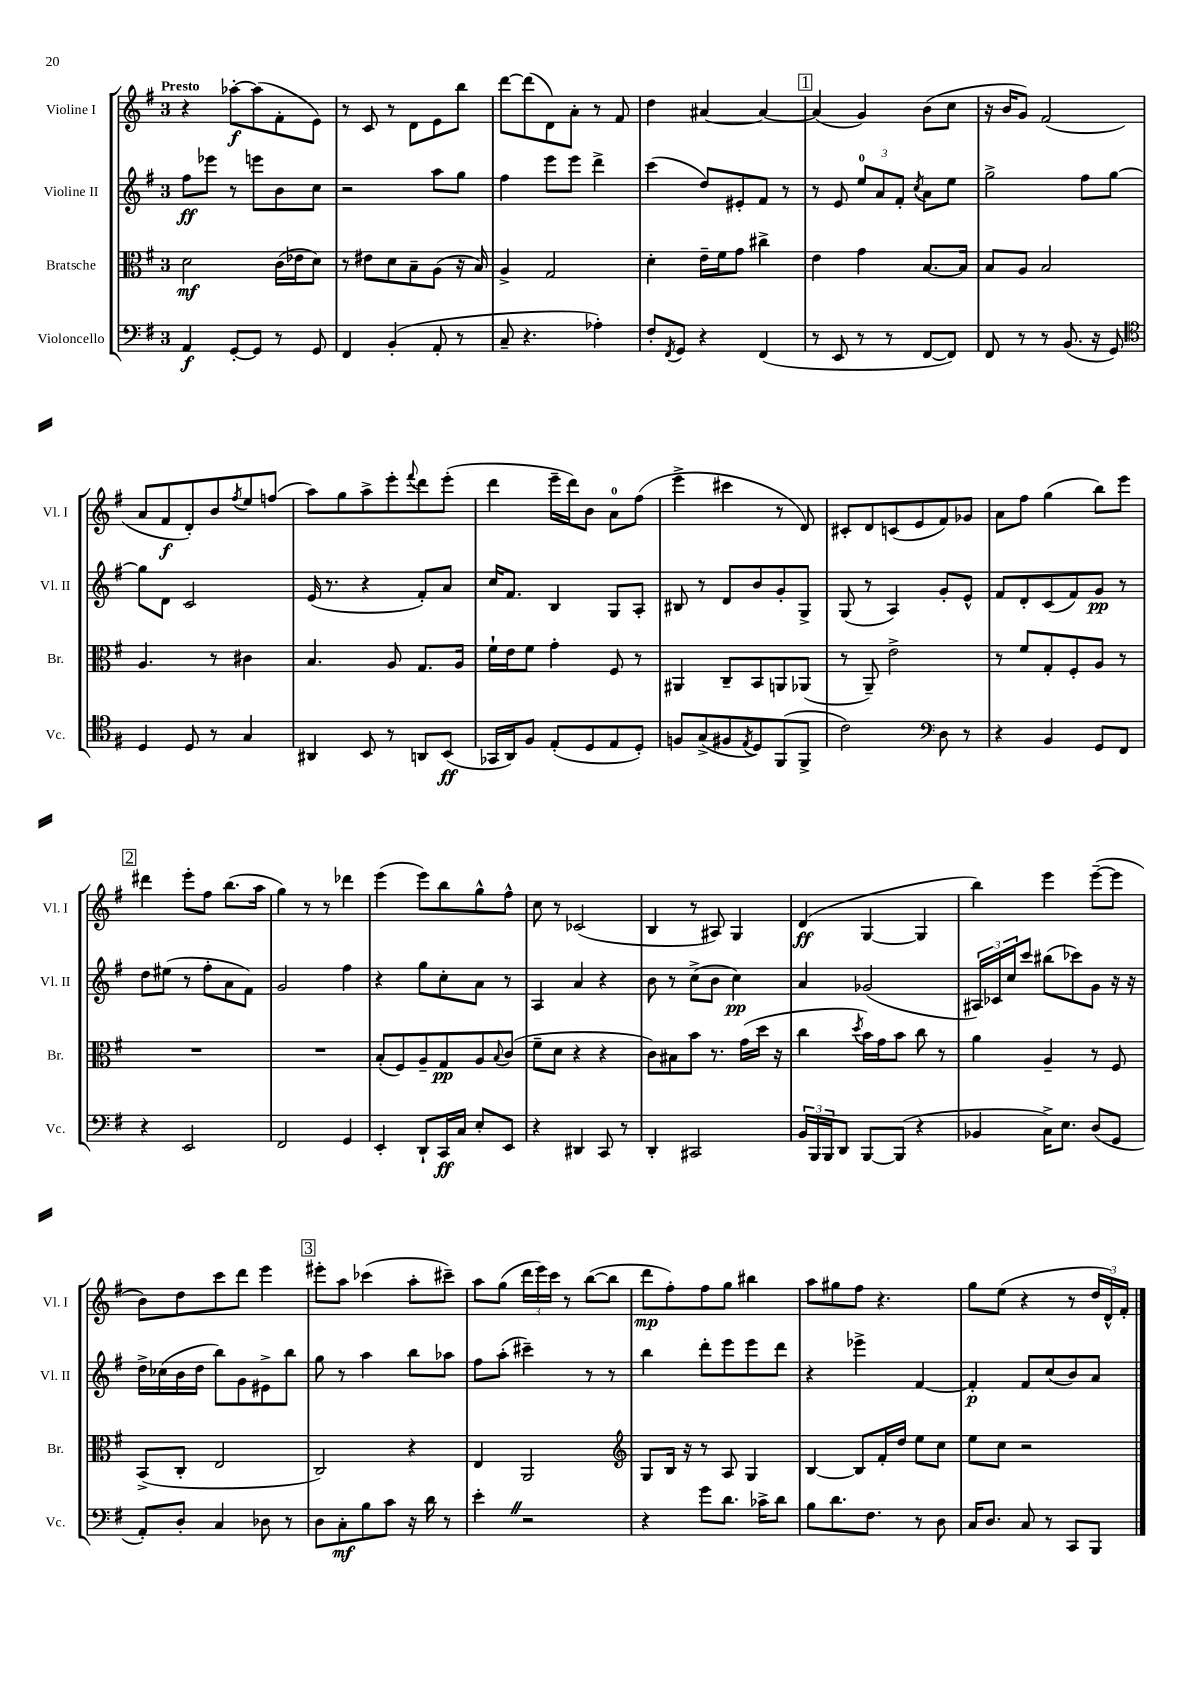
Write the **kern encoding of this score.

**kern	**kern	**kern	**kern
*staff4	*staff3	*staff2	*staff1
*clefF4	*clefC3	*clefG2	*clefG2
*k[f#]	*k[f#]	*k[f#]	*k[f#]
*M3/4	*M3/4	*M3/4	*M3/4
4AA	2d	8ff#	4r
.	.	8eee-	.
[8GG'	.	8r	[8aa-'
8GG]	.	8eee	(8aa-]
8r	(16c	8b	8f#'
.	16e-	.	.
8GG	8d)	8cc	8e)
=	=	=	=
4FF#	8r	2r	8r
.	8e#	.	8c
(4BB'	8d	.	8r
.	8B~	.	8d
8AA'	(8A	8aa	8e
8r	16r	8gg	8bb
.	16B)	.	.
=	=	=	=
8C~	4A^	4ff#	[8ddd
4.r	.	.	(8ddd]
.	2G	8eee	8d)
.	.	8eee	8a'
4A-')	.	4ddd^	8r
.	.	.	8f#
=	=	=	=
8F#'	4d'	(4ccc	4dd
8qFF#	.	.	.
8GG	.	.	.
4r	16e~	8dd)	[4a#
.	16f#	.	.
.	8g	8e#'	.
(4FF#	4cc#^	8f#	4a#_
.	.	8r	.
=	=	=	=
8r	4e	8r	(4a#]
8EE	.	8e	.
8r	4g	12ee	4g)
.	.	12a	.
8r	.	.	.
.	.	12f#'	.
.	.	8qcc	.
[8FF#	[8.B	8a	(8b
8FF#])	.	8ee	8cc
.	16B]	.	.
=	=	=	=
8FF#	8B	2gg^	16r
.	.	.	16b
8r	8A	.	8g)
8r	2B	.	(2f#
(8.BB	.	.	.
.	.	8ff#	.
16r	.	.	.
8GG)	.	[8gg	.
=	=	=	=
*clefC4	*	*	*
4D	4.A	8gg]	8a
.	.	8d	8f#
8D	.	2c	8d')
8r	8r	.	8b
.	.	.	8qff#
4G	4c#	.	8ee
.	.	.	(8ff
=	=	=	=
4AA#	4.B	(16e	8aa)
.	.	8.r	.
.	.	.	8gg
8BB	.	4r	8aa^
8r	8A	.	8eee'
.	.	.	8qqfff#
8AA	8.G	8f#')	8ddd
(8BB	.	8a	(8eee'
.	16A	.	.
=	=	=	=
16GG-	16f#`	16cc	4ddd
16AA)	16e	8.f#	.
8F#	8f#	.	.
(8E'	4g'	4B	16eee~
.	.	.	16ddd)
8D	.	.	8b
8E	8F#	8G	8a
8D')	8r	8A'	(8ff#
=	=	=	=
8F	4AA#	8B#	4eee^
(8G^	.	8r	.
8F#	8C~	8d	4ccc#
8qE	.	.	.
8D)	8BB	8b	.
(8FF#	8AA	8g'	8r
8FF#^	(8AA-	8G^	8d)
=	=	=	=
2c)	8r	(8G	8c#'
.	8AA~)	8r	8d
.	2e^	4A)	(8c
.	.	.	8e
*clefF4	*	*	*
8D	.	8g'	8f#)
8r	.	8e^^	8g-
=	=	=	=
4r	8r	8f#	8a
.	8f#	8d'	8ff#
4BB	8G'	(8c	(4gg
.	8F#'	8f#)	.
8GG	8A	8g	8bb)
8FF#	8r	8r	8eee
=	=	=	=
4r	2.r	8dd	4ddd#
.	.	(8ee#	.
2EE	.	8r	8eee'
.	.	8ff#'	8ff#
.	.	8a	(8.bb
.	.	8f#)	.
.	.	.	16aa
=	=	=	=
2FF#	2.r	2g	4gg)
.	.	.	8r
.	.	.	8r
4GG	.	4ff#	4ddd-
=	=	=	=
4EE'	(8B'	4r	(4eee
.	8F#)	.	.
8DD`	8A~	8gg	8eee)
16CC	8G	8cc'	8bb
16C	.	.	.
8E'	8A	8a	8gg^^
.	8qqB	.	.
8EE	(8c	8r	8ff#^^
=	=	=	=
4r	8f#~	4A	8cc
.	8d	.	8r
4DD#	4r	4a	(2c-
8CC	4r	4r	.
8r	.	.	.
=	=	=	=
4DD'	8c)	8b	4B
.	8B#	8r	.
2CC#	8b	(8cc^	8r
.	8.r	8b	8A#)
.	.	4cc)	4G
.	(16g	.	.
.	16dd	.	.
.	16r	.	.
=	=	=	=
24BB	4cc	4a	(4d
24BBB	.	.	.
24BBB	.	.	.
8DD	.	.	.
.	8qdd	.	.
[8BBB	16b)	(2g-	[4G
.	16g	.	.
(8BBB]	8b	.	.
4r	8cc	.	4G]
.	8r	.	.
=	=	=	=
4BB-	4a	24A#)	4bb)
.	.	24c-	.
.	.	24cc	.
.	.	8ccc	.
16C^)	4A~	(8bb#	4eee
8.E	.	.	.
.	.	8ccc-)	.
(8D	8r	8g	([8eee~
8GG	8F#	16r	8eee]
.	.	16r	.
=	=	=	=
8AA')	(8BB^	16dd^	8b)
.	.	(16cc-	.
8D'	8C'	16b	8dd
.	.	16dd	.
4C	2E	8bb)	8ccc
.	.	8g	8ddd
8D-	.	8e#^	4eee
8r	.	8bb	.
=	=	=	=
8D	2C)	8gg	8eee#'
8C'	.	8r	8aa
8B	.	4aa	(4ccc-
8c	.	.	.
16r	4r	8bb	8aa'
16d	.	.	.
8r	.	8aa-	8ccc#~)
=	=	=	=
4e'	4E	8ff#	8aa
.	.	(8aa'	(8gg
2r	2AA	4ccc#~)	24ddd
.	.	.	24eee)
.	.	.	24ccc
.	.	.	8r
.	.	8r	([8bb
.	.	8r	8bb]
=	=	=	=
*	*clefG2	*	*
4r	8G	4bb	8ddd
.	16B	.	8ff#')
.	16r	.	.
8g	8r	8ddd'	8ff#
8.d	8A	8eee	8gg
.	4G	8eee	4bb#
16c-^	.	.	.
8d	.	8ddd	.
=	=	=	=
8B	[4B	4r	8aa
8.d	.	.	8gg#
.	8B]	4eee-^	8ff#
8.F#	.	.	.
.	16f#'	.	4.r
.	16dd	.	.
8r	8ee	[4f#	.
8D	8cc	.	.
=	=	=	=
16C	8ee	4f#']	8gg
8.D	.	.	.
.	8cc	.	(8ee
8C	2r	8f#	4r
8r	.	(8cc	.
8CC	.	8b)	8r
8BBB	.	8a	24dd
.	.	.	24d^^)
.	.	.	24f#'
==	==	==	==
*-	*-	*-	*-
